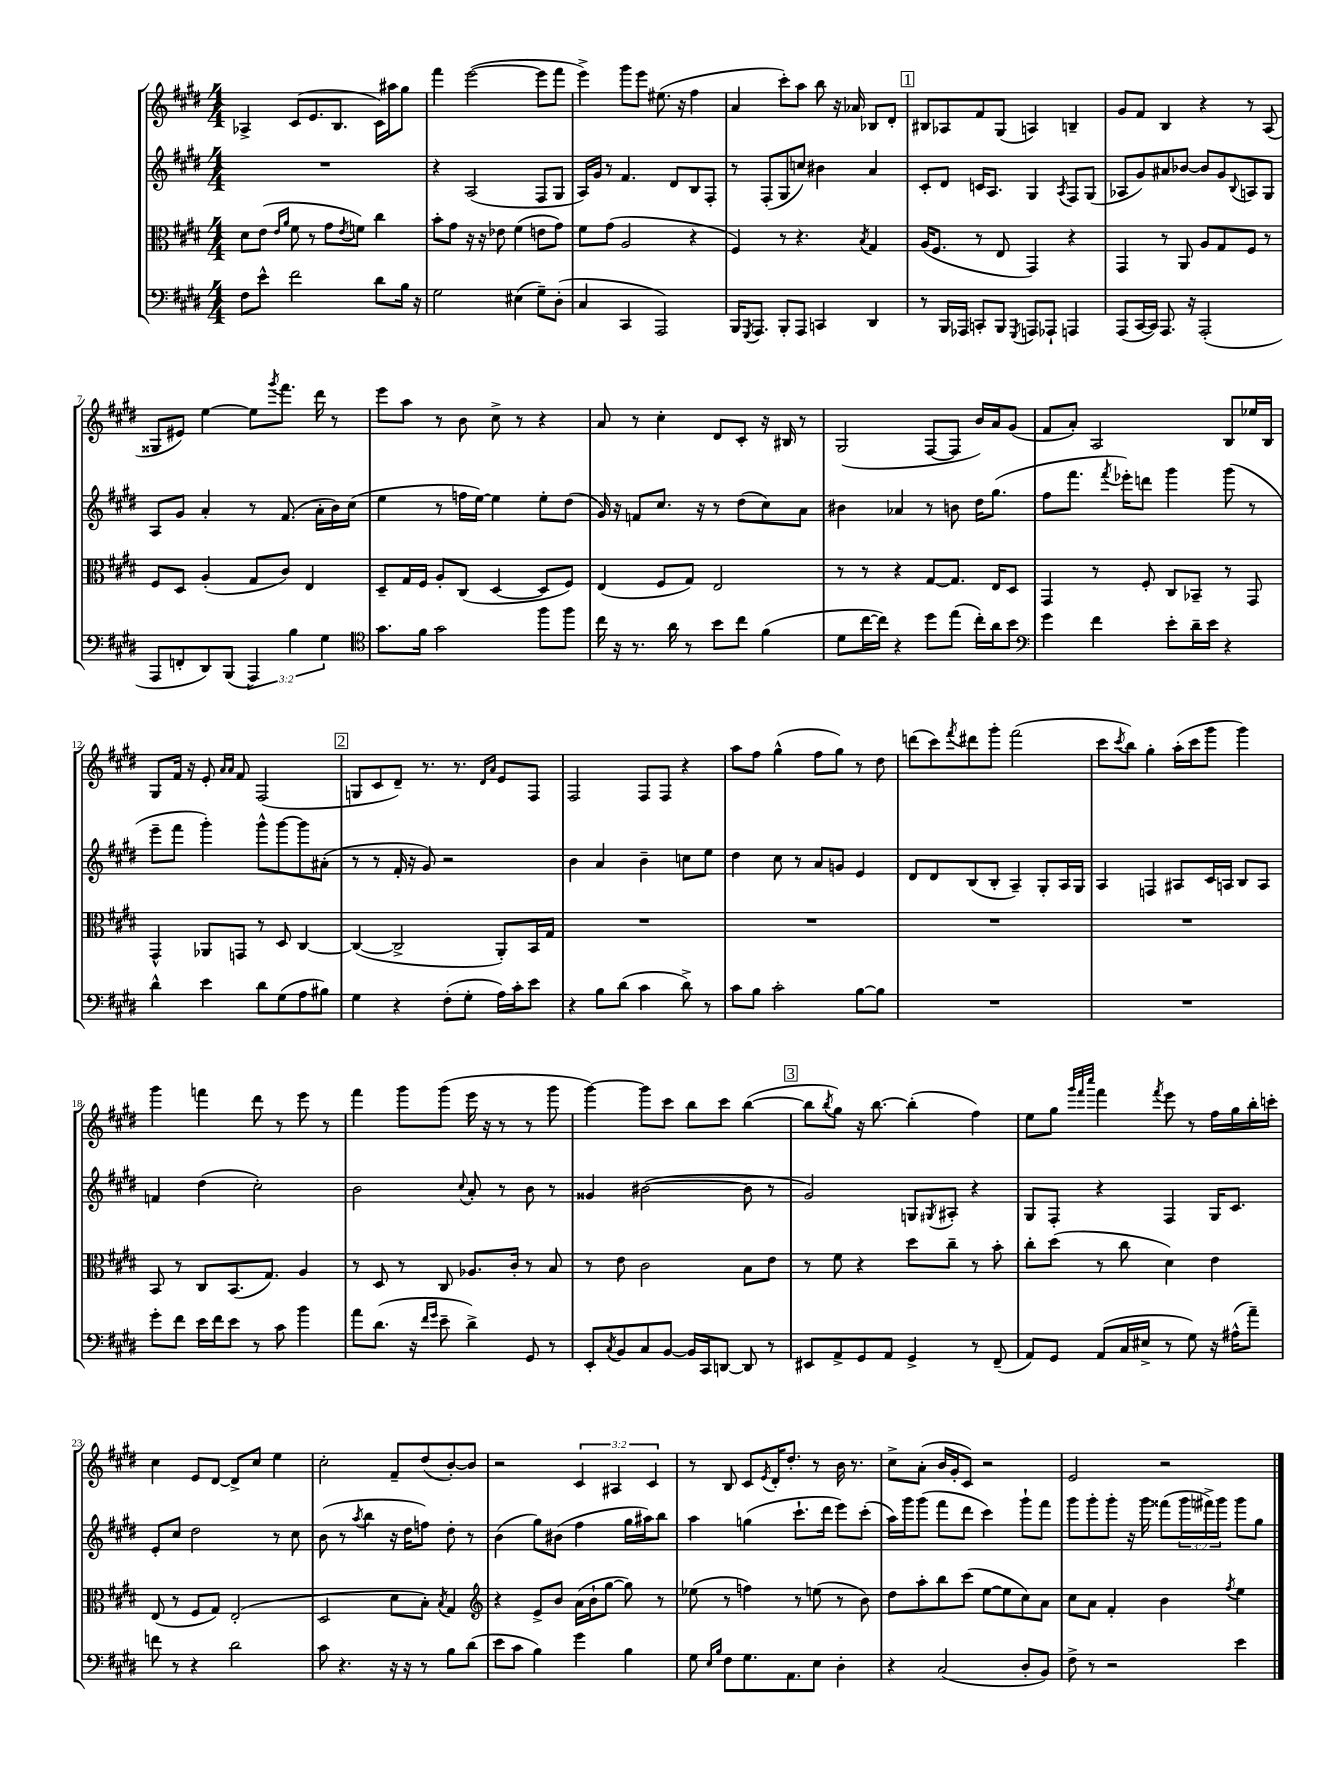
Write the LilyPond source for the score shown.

<<
\new StaffGroup <<
\new Staff = "s0" {
    \clef treble \key e \major \numericTimeSignature \time 4/4 \override Staff.TupletNumber.text = #tuplet-number::calc-fraction-text
    aes4-> cis'8( e'8. b8. cis'16) ais''16 gis''8 |
    fis'''4 e'''2~( e'''8 fis'''8 |
    e'''4->) gis'''8 e'''8 eis''8.( r16 fis''4 |
    a'4 cis'''8-.) a''8 b''8 r16 aes'16 bes8 dis'8-. |
    \mark \markup { \box "1" } bis8 aes8 fis'8 gis8( a4) b4-- |
    gis'8 fis'8 b4 r4 r8 a8( |
    gisis8 eis'8) e''4~ e''8 \acciaccatura { gis'''8 } fis'''8. dis'''16 r8 |
    e'''8 a''8 r8 b'8 cis''8-> r8 r4 |
    a'8 r8 cis''4-. dis'8 cis'8-. r16 bis16 r8 |
    gis2( fis8~ fis8 b'16) a'16 gis'8( |
    fis'8 a'8-.) a2 b8 ees''16 b16 |
    gis8 fis'16 r16 e'8-. \grace { a'16 a'16 } fis'8 fis2( |
    \mark \markup { \box "2" } g8 cis'8 dis'8--) r8. r8. \grace { dis'16 a'16 } e'8 fis8 |
    fis2 fis8 fis8 r4 |
    a''8 fis''8 gis''4-^( fis''8 gis''8) r8 dis''8 |
    d'''8( cis'''8) \acciaccatura { fis'''8 } dis'''8 gis'''8-. fis'''2( |
    cis'''8 \acciaccatura { cis'''8 } b''8) gis''4-. a''16-.( cis'''16 gis'''8 gis'''4) |
    gis'''4 f'''4 dis'''8 r8 e'''8 r8 |
    fis'''4 gis'''8 gis'''8( e'''16 r16 r8 r8 gis'''8 |
    gis'''4~) gis'''8 cis'''8 b''8 cis'''8 b''4~( |
    \mark \markup { \box "3" } b''8 \acciaccatura { b''8 } gis''8) r16 b''8.~ b''4-.( fis''4) |
    e''8 gis''8 \grace { gis'''32 fis'''32 cis''''32 } fis'''4 \acciaccatura { fis'''8 } e'''8 r8 fis''16 gis''16 b''16-. c'''16-. |
    cis''4 e'8 dis'8~ dis'8-> cis''8 e''4 |
    cis''2-. fis'8-- dis''8( b'8~-.) b'8 |
    r2 \tuplet 3/2 { cis'4 ais4 cis'4 } |
    r8 b8 cis'8 \acciaccatura { e'8 } dis'16-. dis''8.-. r8 b'16 r8. |
    cis''8-> a'8-.( b'16 gis'16-. cis'8) r2 |
    e'2 r2 \bar "|." |
}
\new Staff = "s1" {
    \clef treble \key e \major \numericTimeSignature \time 4/4 \override Staff.TupletNumber.text = #tuplet-number::calc-fraction-text
    R1 |
    r4 a2( fis8 gis8 |
    a16) gis'16 r8 fis'4. dis'8 b8 fis8-. |
    r8 fis8-.( gis8 c''8) bis'4 a'4 |
    \mark \markup { \box "1" } cis'8-. dis'8 c'16 a8. gis4 \acciaccatura { a8 } fis8 gis8( |
    aes8 gis'8) ais'8 bes'8~ bes'8 gis'8 \appoggiatura { b8 } a8 gis8 |
    a8 gis'8 a'4-. r8 fis'8.( a'16-. b'16) cis''16( |
    e''4 r8 f''16 e''16~) e''4 e''8-. dis''8( |
    gis'16) r16 f'8 cis''8. r16 r8 dis''8( cis''8) a'8 |
    bis'4 aes'4 r8 b'8 dis''16 gis''8.( |
    fis''8 fis'''8. \acciaccatura { fis'''8 } ees'''16-.) d'''8 gis'''4 gis'''8( r8 |
    e'''8-- fis'''8 gis'''4-.) gis'''8-^ gis'''8~ gis'''8 ais'8-.( |
    \mark \markup { \box "2" } r8 r8 fis'16-. r16 gis'8) r2 |
    b'4 a'4 b'4-- c''8 e''8 |
    dis''4 cis''8 r8 a'8 g'8 e'4 |
    dis'8 dis'8 b8( b8-. a4--) gis8-. a16 gis16 |
    a4 f4 ais8 cis'16 a16 b8 a8 |
    f'4 dis''4( cis''2-.) |
    b'2 \appoggiatura { cis''8 } a'8-. r8 b'8 r8 |
    gisis'4 bis'2~( bis'8 r8 |
    \mark \markup { \box "3" } gis'2) g8 \acciaccatura { gis8 } ais8-. r4 |
    gis8 fis8-. r4 fis4 gis16 cis'8. |
    e'8-. cis''8 dis''2 r8 cis''8 |
    b'8( r8 \acciaccatura { a''8 } b''4 r16 dis''16 f''8) dis''8-. r8 |
    b'4( gis''8) bis'8( fis''4 gis''16 ais''16) b''8 |
    a''4 g''4( cis'''8.-! dis'''16 e'''8) cis'''8-.( |
    a''16) gis'''16 gis'''8( fis'''8 dis'''8 cis'''4) gis'''8-! fis'''8 |
    gis'''8 gis'''8-. gis'''8-. r16 gis'''16 fisis'''8( \tuplet 3/2 { gis'''16 fis'''16->) gis'''16 } gis'''8 gis''8 \bar "|." |
}
\new Staff = "s2" {
    \clef alto \key e \major \numericTimeSignature \time 4/4
    dis'8 e'8( \grace { e'16 a'16 } fis'8 r8 gis'8 \acciaccatura { e'8 } f'8) cis''4 |
    b'8-. gis'8 r16 r16 ees'8 fis'4( e'8 gis'8) |
    fis'8 gis'8( a2 r4 |
    fis4) r8 r4. \acciaccatura { b8 } gis4 |
    \mark \markup { \box "1" } a16( fis8. r8 e8 gis,4) r4 |
    gis,4 r8 a,8 a8 gis8 fis8 r8 |
    fis8 dis8 a4-.( gis8 cis'8) e4 |
    dis8-- gis16 fis16 a8-. cis8( dis4~ dis8 fis8) |
    e4( fis8 gis8) e2 |
    r8 r8 r4 gis8~ gis8. e16 dis8 |
    gis,4 r8 fis8-. cis8 bes,8-- r8 gis,8 |
    gis,4-^ aes,8 g,8 r8 dis8 cis4~ |
    \mark \markup { \box "2" } cis4~( cis2-> a,8-.) b,16 gis16 |
    R1 |
    R1 |
    R1 |
    R1 |
    b,8 r8 cis8 b,8.( gis8.) a4 |
    r8 dis8 r8 cis8 aes8. cis'16-. r8 b8 |
    r8 e'8 cis'2 b8 e'8 |
    \mark \markup { \box "3" } r8 fis'8 r4 dis''8 cis''8-- r8 b'8-. |
    cis''8-. dis''8( r8 cis''8 dis'4) e'4 |
    e8( r8 fis8 gis8) e2-.( |
    dis2 dis'8 b8-.) \acciaccatura { b8 } gis4 |
    \clef treble r4 e'8-> b'8 a'16( b'16-! gis''8~ gis''8) r8 |
    ees''8( r8 f''4) r8 e''8( r8 b'8) |
    dis''8 a''8-. b''8 cis'''8( e''8~ e''8 cis''8) a'8 |
    cis''8 a'8 fis'4-. b'4 \acciaccatura { fis''8 } e''4 \bar "|." |
}
\new Staff = "s3" {
    \clef bass \key e \major \numericTimeSignature \time 4/4 \override Staff.TupletNumber.text = #tuplet-number::calc-fraction-text
    fis8 e'8-^ fis'2 dis'8 b16 r16 |
    gis2 eis4( gis8--) dis8-.( |
    cis4 cis,4 a,,2) |
    b,,16 \acciaccatura { gis,,8 } a,,8. b,,8-. a,,8 c,4 dis,4 |
    \mark \markup { \box "1" } r8 b,,16 aes,,16 c,8-. b,,8 \acciaccatura { gis,,8 } a,,8 aes,,8-! a,,4 |
    a,,8( cis,16~ cis,16) a,,8. r16 a,,2-.( |
    a,,8 f,8-. dis,8) b,,8( \tuplet 3/2 { a,,4) b4 gis4 } |
    \clef tenor gis'8. fis'16 gis'2 fis''8 fis''8 |
    cis''16 r16 r8. a'16 r8 b'8 cis''8 fis'4( |
    dis'8 cis''16~ cis''16) r4 dis''8 e''8( cis''16-.) a'16 b'8 |
    \clef bass gis'4 fis'4 e'8-. dis'16-- e'16 r4 |
    dis'4-^ e'4 dis'8 gis8( a8 bis8) |
    \mark \markup { \box "2" } gis4 r4 fis8-.( gis8-. a16) cis'16-. e'8 |
    r4 b8 dis'8( cis'4 dis'8->) r8 |
    cis'8 b8 cis'2-. b8~ b8 |
    R1 |
    R1 |
    gis'8-. fis'8 e'16 fis'16 e'8 r8 cis'8 b'4 |
    a'8 dis'8.( r16 \grace { fis'16 gis'16 } e'8-- dis'4->) gis,8 r8 |
    e,8-. \acciaccatura { cis8 } b,8 cis8 b,8~ b,16 cis,16 d,8~ d,8 r8 |
    \mark \markup { \box "3" } eis,8 a,8-> gis,8 a,8 gis,4-> r8 fis,8--( |
    a,8) gis,8 a,8( cis16 eis16-> r8 gis8) r16 ais16-^( a'8--) |
    f'8 r8 r4 dis'2 |
    cis'8 r4. r16 r16 r8 b8 dis'8( |
    e'8 cis'8 b4) gis'4 b4 |
    gis8 \grace { e16 b16 } fis8 gis8. a,8. e8 dis4-. |
    r4 cis2( dis8-. b,8) |
    fis8-> r8 r2 e'4 \bar "|." |
}
>>
>>
